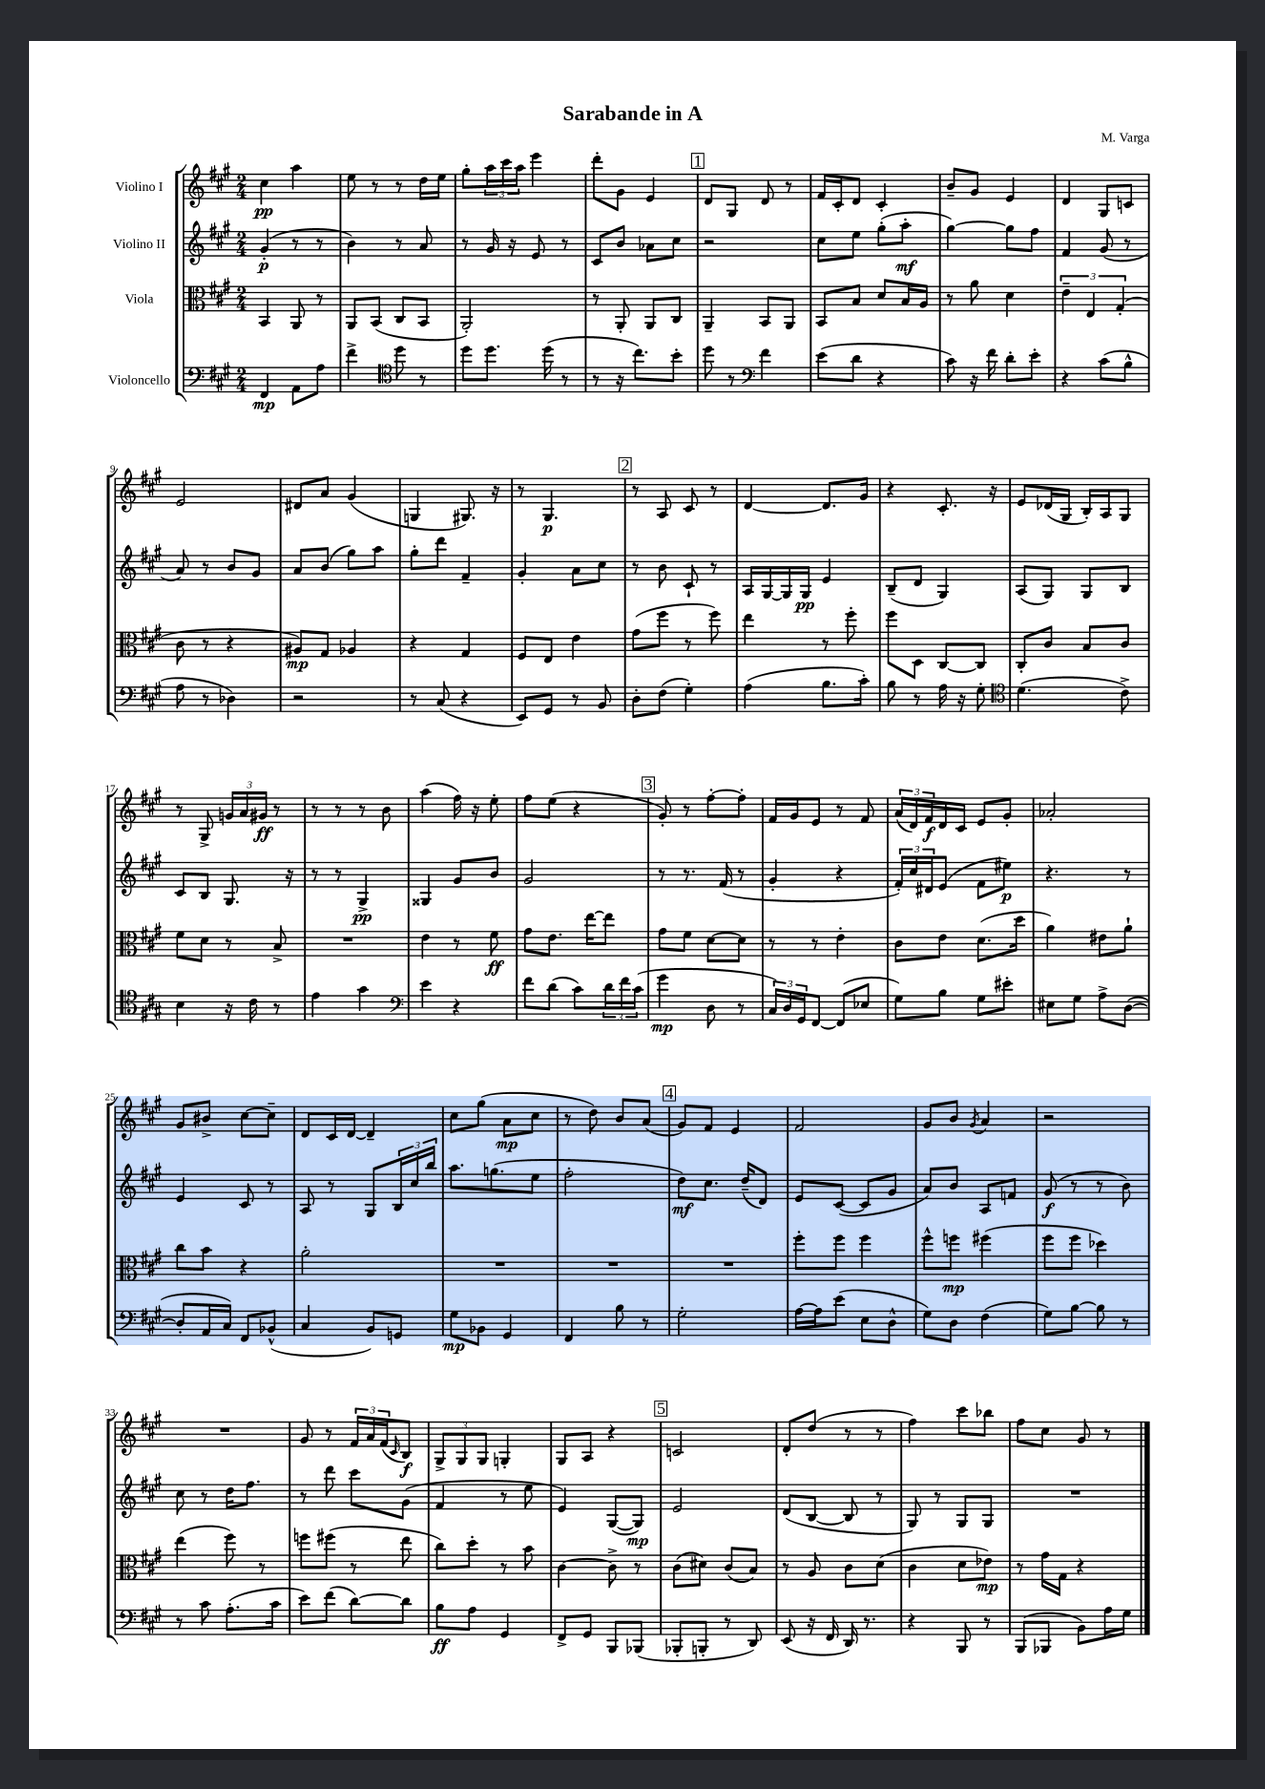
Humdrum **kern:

**kern	**kern	**kern	**kern
*staff4	*staff3	*staff2	*staff1
*clefF4	*clefC3	*clefG2	*clefG2
*k[f#c#g#]	*k[f#c#g#]	*k[f#c#g#]	*k[f#c#g#]
*M2/4	*M2/4	*M2/4	*M2/4
4FF#	4BB	(4g#'	4cc#
8AA	8AA	8r	4aa
8A	8r	8r	.
=	=	=	=
4f#^	8AA	4b)	8ee
.	(8BB	.	8r
*clefC4	*	*	*
8dd	8C#	8r	8r
8r	8BB	8a	16dd
.	.	.	16ee
=	=	=	=
8dd	2AA')	8r	8gg#'
8.dd	.	16g#	24aa
.	.	.	24ccc#
.	.	16r	.
.	.	.	24aa
.	.	8e	4eee
(16dd	.	.	.
8r	.	8r	.
=	=	=	=
8r	8r	8c#	8ddd'
16r	8AA'	8b	8g#
8.cc#)	.	.	.
.	8AA	8a-	4e
8b'	8C#	8cc#	.
=	=	=	=
8dd	4AA~	2r	8d
8r	.	.	8G#
*clefF4	*	*	*
4f#	8BB	.	8d
.	8AA	.	8r
=	=	=	=
(8e	8BB	8cc#	16f#
.	.	.	16c#'
8d	8B	8ee	8d
4r	8d	(8gg#'	4c#'
.	16B	8aa'	.
.	16A	.	.
=	=	=	=
8c#)	8r	[4gg#)	8b~
16r	8a	.	8g#
16f#	.	.	.
8d'	4d	8gg#]	4e
8e'	.	8ff#	.
=	=	=	=
4r	6e~	4f#	4d
.	6E	.	.
(8c#	.	(8g#	8G#
.	(6G#'	.	.
8B^^	.	8r	8c
=	=	=	=
8A	8c#	8a)	2e
8r	8r	8r	.
4D-)	4r	8b	.
.	.	8g#	.
=	=	=	=
2r	8A#)	8a	8d#
.	8G#	(8b	8a
.	4A-	8gg#)	(4g#
.	.	8aa	.
=	=	=	=
8r	4r	8gg#'	4G
(8C#	.	8ddd	.
4r	4G#	4f#~	8.G#)
.	.	.	16r
=	=	=	=
8EE)	8F#	4g#'	8r
8GG#	8E	.	4.G#
8r	4e	8a	.
8BB	.	8cc#	.
=	=	=	=
8D'	(8g#	8r	8r
(8F#	8ff#	8b	8A
4G#')	8r	8c#`	8c#
.	8ff#)	8r	8r
=	=	=	=
(4A	4ee	16A	[4d
.	.	[16G#	.
.	.	16G#]	.
.	.	16G#	.
8.B	8r	4e	8.d]
.	8ff#'	.	.
16c#')	.	.	16g#
=	=	=	=
8B	8ff#	(8B~	4r
8r	8D	8d	.
16A	[8C#	4G#)	8.c#'
16r	.	.	.
8G#'	8C#]	.	.
.	.	.	16r
=	=	=	=
*clefC4	*	*	*
(4.d	8C#'	(8A	8e
.	8c#	8G#)	(16d-
.	.	.	16G#
.	8B	8G#	16B')
.	.	.	16A
8c#^)	8c#	8B	8G#
=	=	=	=
4B	8f#	8c#	8r
.	8d	8B	8G#^
16r	8r	8.G#	24g
.	.	.	24a
16c#	.	.	.
.	.	.	24g#
8r	8B^	.	8r
.	.	16r	.
=	=	=	=
4e	2r	8r	8r
.	.	8r	8r
4g#	.	4G#^	8r
.	.	.	8b
=	=	=	=
*clefF4	*	*	*
4e	4e	4G##	(4aa
4r	8r	8g#	16ff#)
.	.	.	16r
.	8f#	8b	8ee'
=	=	=	=
8f#	8g#	2g#	8ff#
(8d	8.e	.	(8ee
8c#)	.	.	4r
.	[16ee	.	.
24d	8ee]	.	.
24f#	.	.	.
(24c#	.	.	.
=	=	=	=
4g#	8g#	8r	8g#')
.	8f#	8.r	8r
8D	[8d	.	[8ff#'
.	.	(16f#	.
8r	8d]	8r	8ff#']
=	=	=	=
24C#)	8r	4g#'	16f#
24D	.	.	.
.	.	.	16g#
24GG#	.	.	.
[8FF#	8r	.	8e
(8FF#]	4e'	4r	8r
8E-	.	.	8f#
=	=	=	=
8G#)	8c#	24f#')	(24a
.	.	24cc#	24d)
.	.	24d#	24f#
8B	8e	(8e	16d
.	.	.	16c#
8G#	(8.d	8f#	8e
8e#'	.	8ee#)	8g#'
.	16dd	.	.
=	=	=	=
8E#	4a)	4.r	2a-'
8G#	.	.	.
8A^	8e#	.	.
([8D	8a`	8r	.
=	=	=	=
8D']	8cc#	4e	8g#
16AA	8b	.	8b#^
16C#)	.	.	.
8FF#	4r	8c#	[8cc#
(8BB-^^	.	8r	8cc#~]
=	=	=	=
4C#	2a'	8A	8d
.	.	8r	16c#
.	.	.	[16d
8BB)	.	8G#	4d~]
8GG	.	24B	.
.	.	24cc#	.
.	.	24bb	.
=	=	=	=
8G#	2r	8.aa	8cc#
8BB-	.	.	(8gg#
.	.	(8.gg	.
4GG#	.	.	8a
.	.	8ee	8cc#
=	=	=	=
4FF#	2r	2ff#'	8r
.	.	.	8dd)
8B	.	.	8b
8r	.	.	(8a
=	=	=	=
2G#'	2r	8dd)	8g#)
.	.	8.cc#	8f#
.	.	.	4e
.	.	(16dd~	.
.	.	8d)	.
=	=	=	=
[16A	8ff#'	8e	2f#
16A]	.	.	.
(8e	8ff#	([8c#	.
8E	4ff#	8c#]	.
8D^^	.	8g#	.
=	=	=	=
8G#)	8ff#^^	8a)	8g#
8D	8ff	8b	8b
.	.	.	8qg#
(4F#	(4ff#	8A	4a
.	.	8f	.
=	=	=	=
8G#)	8ff#	(8g#	2r
[8B	8ff#	8r	.
8B]	4dd-)	8r	.
8r	.	8b)	.
=	=	=	=
8r	(4ee	8cc#	2r
8c#	.	8r	.
(8.A'	8ff#)	16dd	.
.	.	8.ff#	.
.	8r	.	.
16c#	.	.	.
=	=	=	=
8e)	8ff	8r	8g#
(8f#	(8ff#	8ddd	8r
[8d)	8r	8ccc#	24f#
.	.	.	24a
.	.	.	(24f#
.	.	.	16qqc#
8d]	8ee	(8g#	8B)
=	=	=	=
8B	8cc#)	4f#	12G#^
.	.	.	12G#
8A	8dd'	.	.
.	.	.	12G#
4GG#	8r	8r	4G'
.	8b	8ee	.
=	=	=	=
8FF#^	[4c#	4e)	8G#
8GG#	.	.	8A
8BBB	8c#^]	([8G#	4r
(8BBB-	8r	8G#])	.
=	=	=	=
8BBB-'	(8c#	2e	2c
8BBB'	8d#)	.	.
8r	(8c#	.	.
8DD)	8B)	.	.
=	=	=	=
(8EE	8r	(8d	8d'
16r	8A	[8B	(8dd
16FF#	.	.	.
16DD)	8c#	8B]	8r
8.r	.	.	.
.	(8d	8r	8r
=	=	=	=
4r	4c#	8G#)	4ff#)
.	.	8r	.
8BBB	8d	8G#	8ccc#
8r	8e-)	8G#	8bb-
=	=	=	=
(8BBB	8r	2r	8ff#
8BBB-	16g#	.	8cc#
.	16G#	.	.
8BB)	4r	.	8g#
16A	.	.	8r
16G#	.	.	.
==	==	==	==
*-	*-	*-	*-
